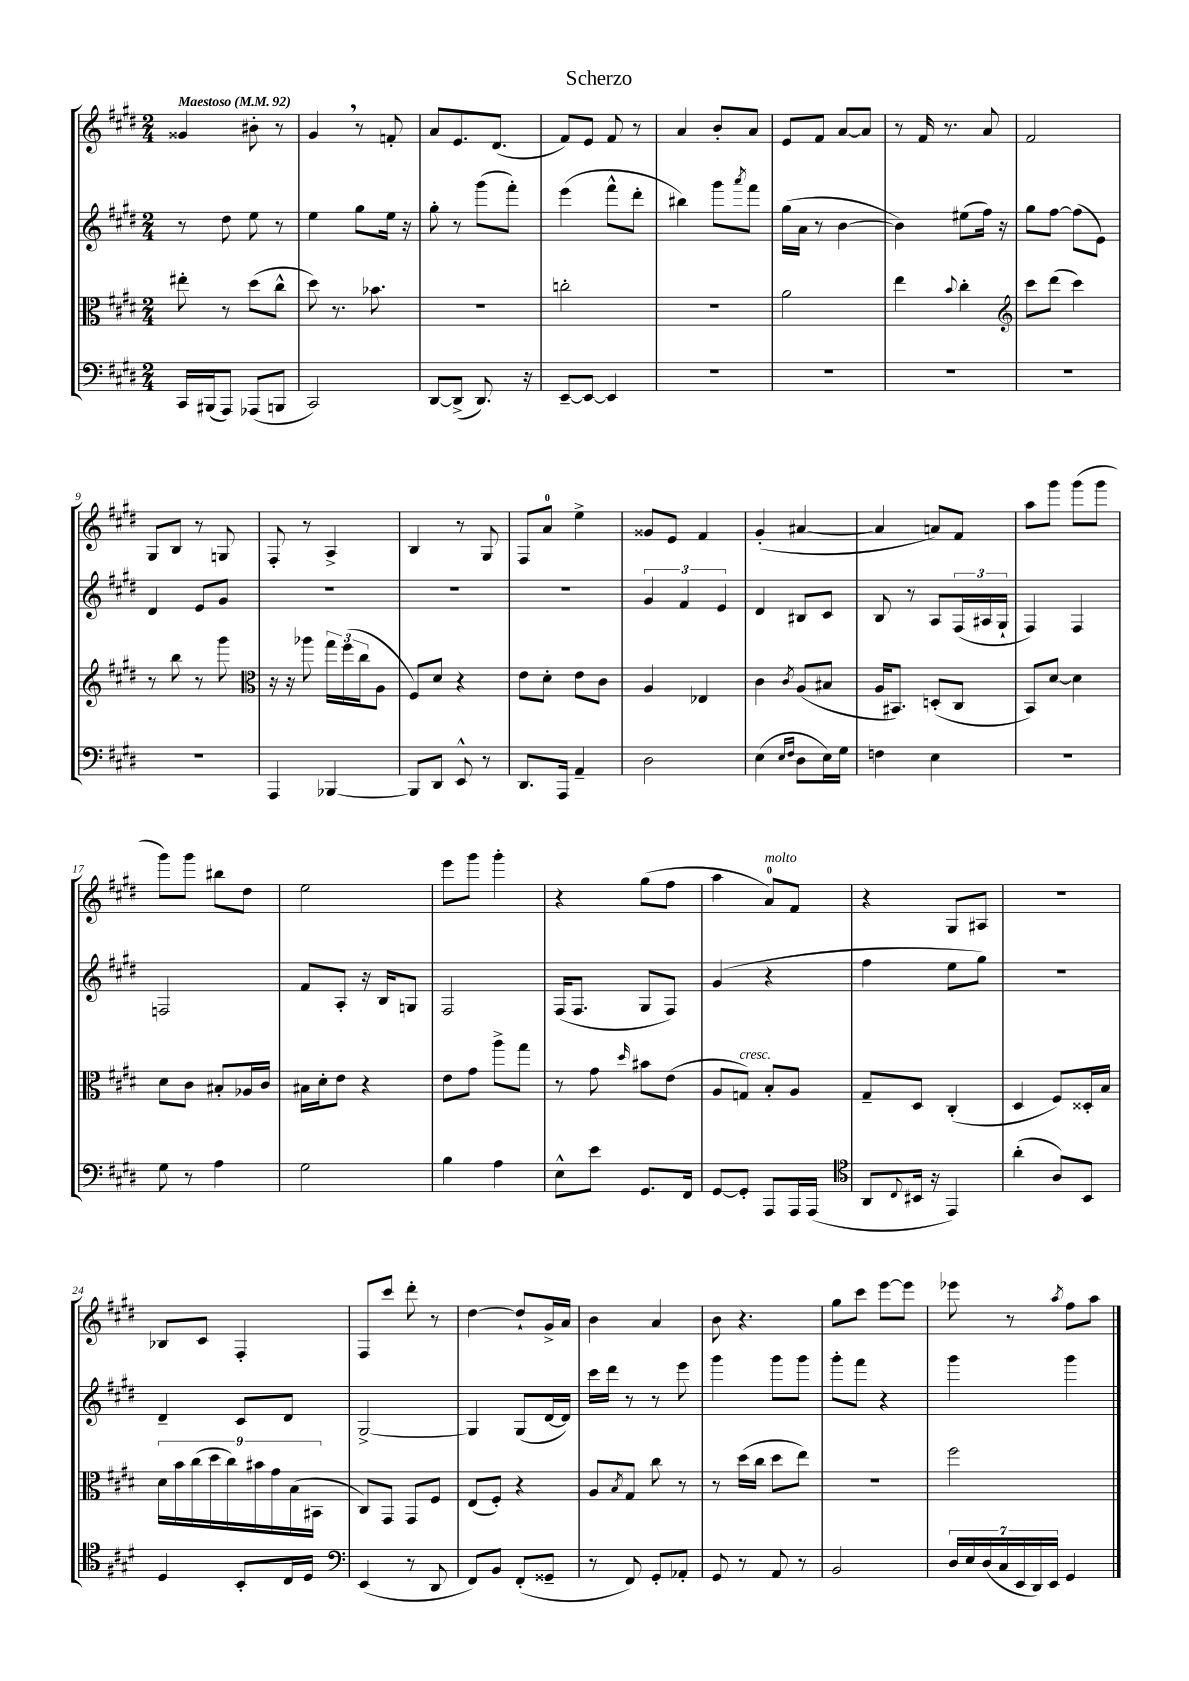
\header { title = "Scherzo" }
<<
\new StaffGroup <<
\new Staff = "s0" {
    \clef treble \key e \major \numericTimeSignature \time 2/4 \tempo "Maestoso" 4 = 92
    gisis'4 bis'8-. r8 |
    gis'4 \breathe r8 f'8-. |
    a'8 e'8. dis'8.( |
    fis'8) e'8 fis'8 r8 |
    a'4 b'8-. a'8 |
    e'8 fis'8 a'8~ a'8 |
    r8 fis'16 r8. a'8 |
    fis'2 |
    gis8 b8 r8 g8 |
    fis8-. r8 a4-> |
    b4 r8 gis8 |
    fis8 a'8-0 e''4-> |
    gisis'8 e'8 fis'4 |
    gis'4-.( ais'4~ |
    ais'4 a'8) fis'8 |
    a''8 gis'''8 gis'''8( gis'''8 |
    gis'''8) gis'''8 bis''8 dis''8 |
    e''2 |
    e'''8 gis'''8 gis'''4-. |
    r4 gis''8( fis''8 |
    a''4 a'8-0^\markup { \italic "molto" }) fis'8 |
    r4 gis8 ais8 |
    R2 |
    bes8 cis'8 fis4-. |
    fis8 cis'''8 dis'''8-. r8 |
    dis''4~ dis''8-! gis'16-> a'16 |
    b'4 a'4 |
    b'8 r4. |
    gis''8 cis'''8 e'''8~ e'''8 |
    ees'''8 r8 \acciaccatura { a''8 } fis''8 a''8 \bar "|." |
}
\new Staff = "s1" {
    \clef treble \key e \major \numericTimeSignature \time 2/4
    r8 dis''8 e''8 r8 |
    e''4 gis''8 e''16 r16 |
    gis''8-. r8 gis'''8( fis'''8-.) |
    e'''4( fis'''8-^ dis'''8-. |
    bis''4) gis'''8 \acciaccatura { a'''8 } fis'''8 |
    gis''16( a'16 r8 b'4~ |
    b'4) eis''8( fis''16) r16 |
    gis''8 fis''8~ fis''8( e'8) |
    dis'4 e'8 gis'8 |
    R2 |
    R2 |
    R2 |
    \tuplet 3/2 { gis'4 fis'4 e'4 } |
    dis'4 bis8 cis'8 |
    b8 r8 a8 \tuplet 3/2 { fis16( ais16 gis16-! } |
    fis4) fis4 |
    f2 |
    fis'8 a8-. r16 b16 g8 |
    fis2 |
    fis16( fis8. gis8 fis8) |
    gis'4( r4 |
    fis''4 e''8 gis''8) |
    R2 |
    dis'4-- cis'8 dis'8 |
    gis2~-> |
    gis4 gis8( dis'16~ dis'16) |
    cis'''16 dis'''16 r8 r8 e'''8 |
    gis'''4 gis'''8 gis'''8 |
    gis'''8-. fis'''8 r4 |
    gis'''4 gis'''4 \bar "|." |
}
\new Staff = "s2" {
    \clef alto \key e \major \numericTimeSignature \time 2/4
    eis''8-. r8 dis''8( cis''8-^ |
    dis''8) r8. bes'8. |
    r2 |
    c''2-. |
    r2 |
    a'2 |
    e''4 \appoggiatura { b'8 } cis''4-. |
    \clef treble cis'''8 dis'''8( cis'''4) |
    r8 b''8 r8 gis'''8 |
    \clef alto r16 r16 aes''8 \tuplet 3/2 { gis''16 fis''16( cis''16 } a8 |
    fis8) dis'8 r4 |
    e'8 dis'8-. e'8 cis'8 |
    a4 ees4 |
    cis'4 \acciaccatura { cis'8 } a8( bis8 |
    a16 bis,8.) d8-.( cis8 |
    b,8) dis'8~ dis'4 |
    dis'8 cis'8 bis8-. aes16 cis'16 |
    bis16 dis'16-. e'8 r4 |
    e'8 gis'8 a''8-> gis''8 |
    r8 gis'8 \grace { dis''16 } bis'8 e'8( |
    a8 g8^\markup { \italic "cresc." }) b8-. a8 |
    gis8-- dis8 cis4-.( |
    dis4 fis8) disis16-. b16 |
    \tuplet 9/8 { dis'16 b'16 cis''16( dis''16 cis''16) bis'16 gis'16 b16( bis,16 } |
    cis8) gis,8 gis,8 fis8 |
    e8( fis8-.) r4 |
    a8 \acciaccatura { b8 } gis8 cis''8 r8 |
    r8 dis''16( cis''16 dis''8 e''8) |
    r2 |
    fis''2 \bar "|." |
}
\new Staff = "s3" {
    \clef bass \key e \major \numericTimeSignature \time 2/4
    cis,16 bis,,16( a,,8) aes,,8( b,,8 |
    cis,2) |
    dis,8~ dis,8->( dis,8.) r16 |
    e,8~-- e,8~ e,4 |
    r2 |
    R2 |
    R2 |
    R2 |
    R2 |
    a,,4 bes,,4~ |
    bes,,8 dis,8 e,8-^ r8 |
    dis,8. a,,16 a,4-- |
    dis2 |
    e4( \grace { e16 fis16 } dis8 e16) gis16 |
    f4 e4 |
    R2 |
    gis8 r8 a4 |
    gis2 |
    b4 a4 |
    e8-^ e'8 gis,8. fis,16 |
    gis,8~ gis,8-. a,,8 a,,16 a,,16( |
    \clef tenor a,8 \appoggiatura { cis8 } bis,16 r16 e,4) |
    a'4-.( a8) b,8 |
    dis4 b,8-. cis16 dis16 |
    \clef bass e,4( r8 dis,8 |
    fis,8) b,8 fis,8-.( gisis,8-- |
    r8 fis,8) gis,8-. aes,8-. |
    gis,8 r8 a,8 r8 |
    b,2 |
    \tuplet 7/4 { dis16 e16 dis16( cis16 e,16 dis,16) e,16 } gis,4 \bar "|." |
}
>>
>>
